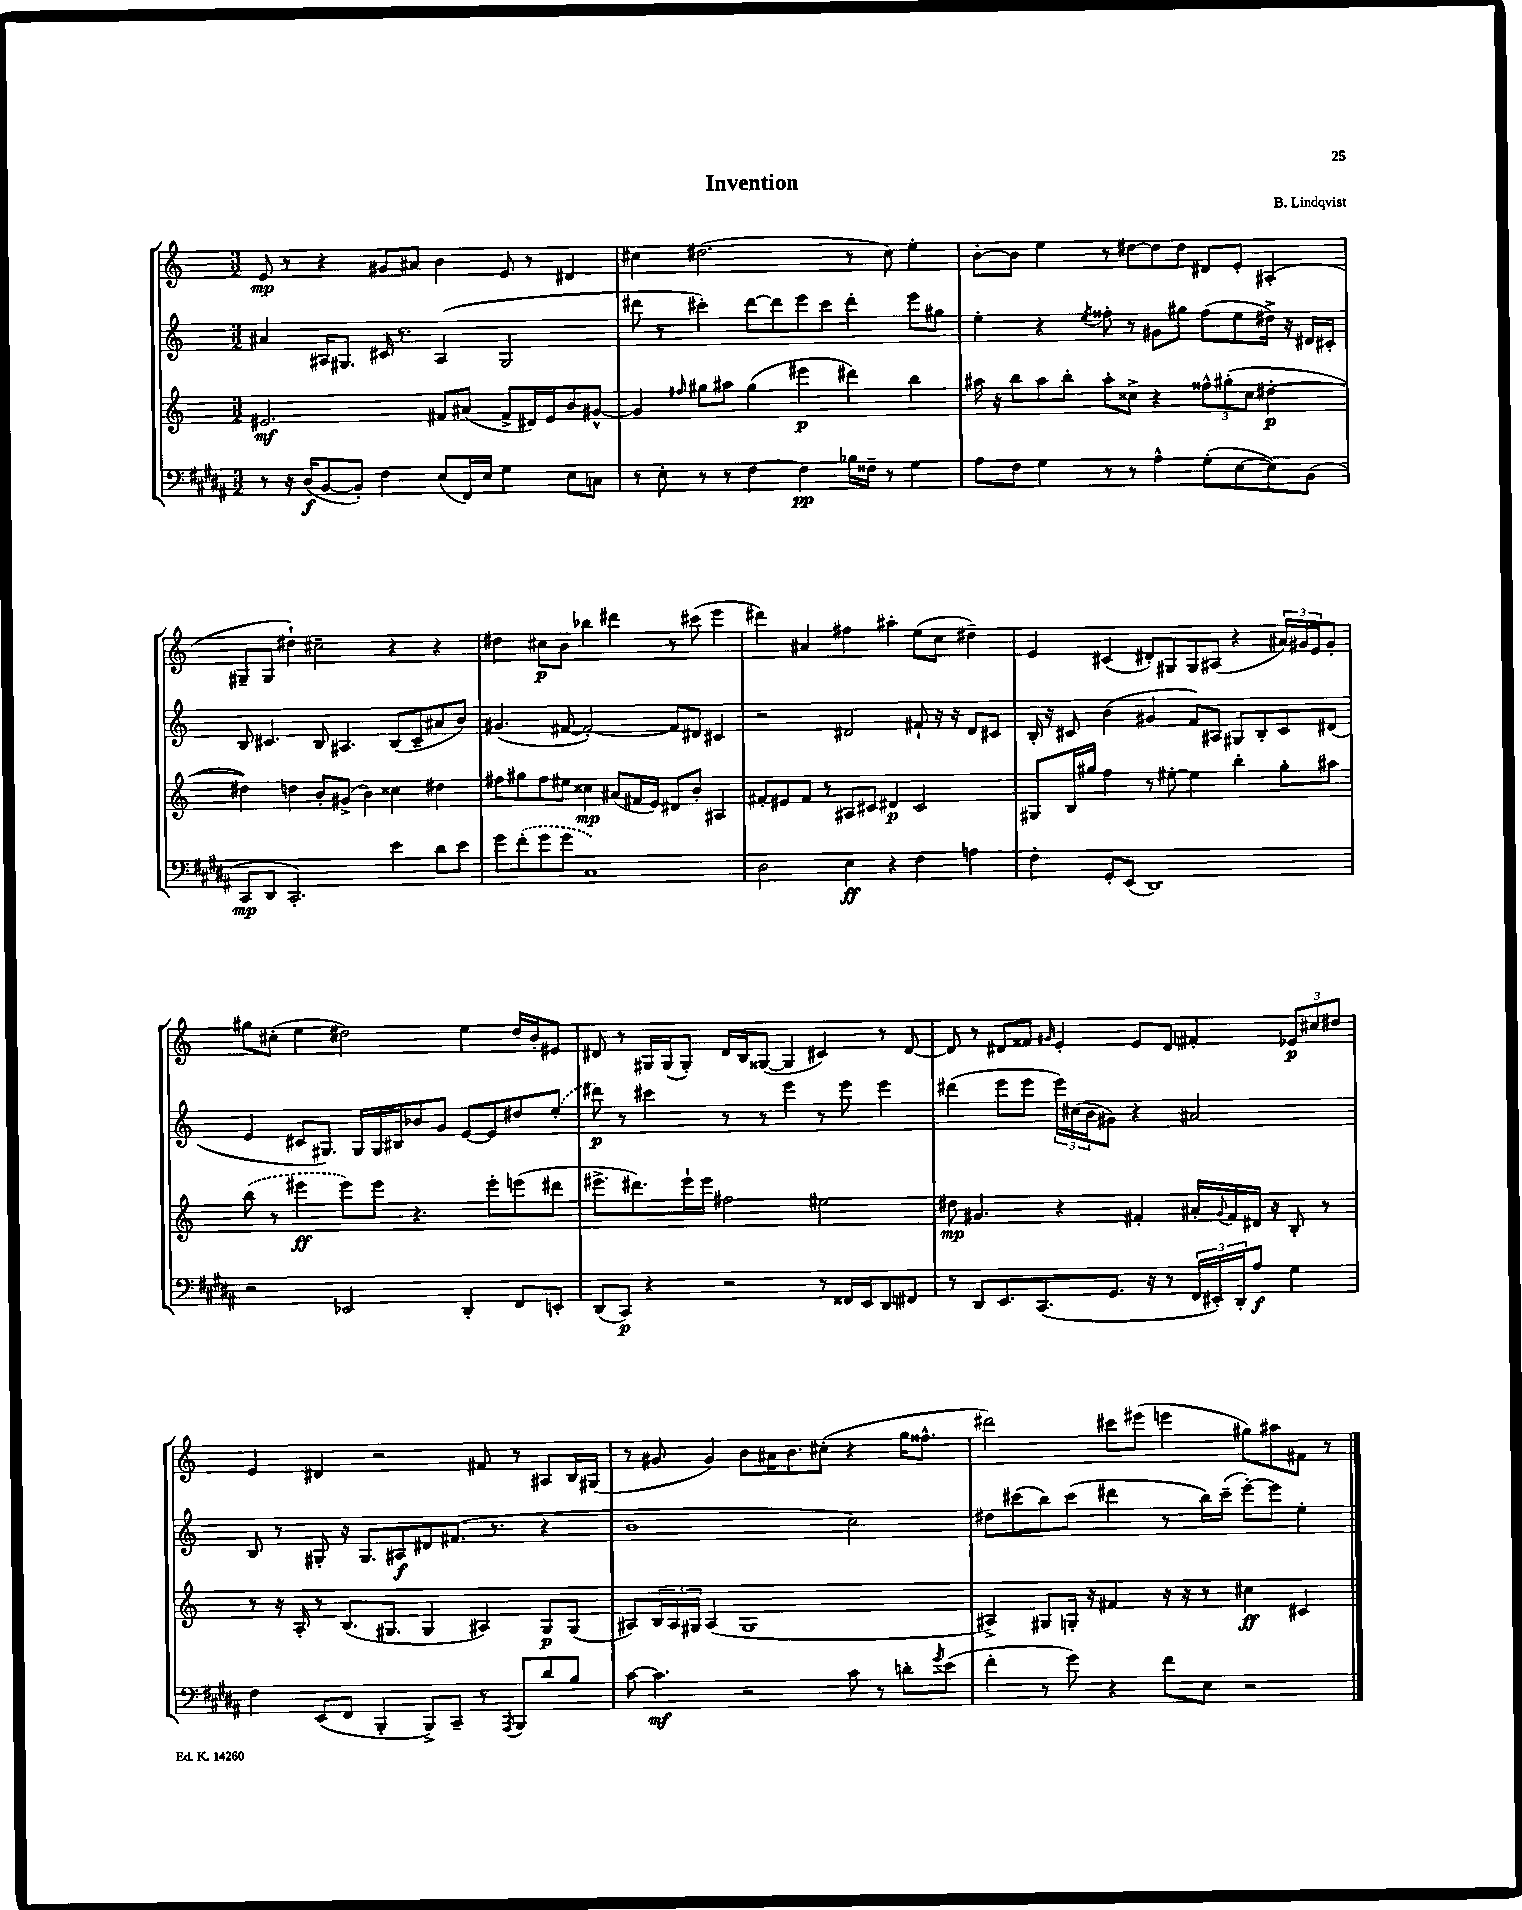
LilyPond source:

\header { title = "Invention" composer = "B. Lindqvist" }
<<
\new StaffGroup <<
\new Staff = "s0" {
    \clef treble \key c \major \numericTimeSignature \time 3/2
    e'8\mp r8 r4 gis'8 ais'8 b'4 e'8 r8 dis'4 |
    cis''4 dis''2.( r8 cis''8) e''4-. |
    b'8~-. b'8 e''4 r8 dis''8~ dis''8 dis''8 dis'8 e'8-. ais4-.( |
    gis8-- gis8 dis''4-!) cis''2-- r4 r4 |
    dis''4 cis''8\p b'8 bes''4 dis'''4 r8 cis'''8( e'''4 |
    dis'''4) ais'4 fis''4 ais''4-. e''8( c''8 dis''4--) |
    e'4 cis'4( dis'8-.) gis8 gis8 ais8( r4 \tuplet 3/2 { ais'16) gis'16 e'16 } gis'8-. |
    gis''8 cis''8-.( e''4 dis''2) e''4 dis''16 b'16-. eis'8 |
    dis'8 r8 gis16 gis16( gis8-.) dis'16 b16 gisis8~( gisis4 cis'4) r8 dis'8~ |
    dis'8 r8 dis'8 fisis'8 \grace { gis'16 } e'4-. e'8 dis'8 fis'4-. \tuplet 3/2 { ees'8\p cis''8 dis''8 } |
    e'4 dis'4 r2 fis'8 r8 ais8 b16 gis16( |
    r8 gis'8 gis'4) b'8 ais'16 b'8. cis''8-.( r4 g''16 fisis''8.-^ |
    dis'''2) cis'''8 eis'''8( e'''4 gis''8) ais''8 fis'8 r8 \bar "|." |
}
\new Staff = "s1" {
    \clef treble \key c \major \numericTimeSignature \time 3/2
    ais'4 ais16 gis8. cis'16 r8. ais4( gis2 |
    dis'''8 r8 cis'''4-.) dis'''8~ dis'''8 e'''8 cis'''8 dis'''4-. e'''8 gis''8 |
    e''4-. r4 \acciaccatura { e''8 } fisis''8-. r8 gis'8 gis''8 fisis''8( e''8 dis''16->) r16 dis'16 cis'16-. |
    b8 cis'4. b8 ais4. b8( cis'8-- ais'8 b'8) |
    gis'4.( fis'8~ fis'2~-.) fis'8 dis'8 cis'4 |
    r2 dis'2 fis'8-! r16 r16 dis'8 cis'8 |
    b16-. r16 cis'8 b'4( gis'4 f'8) ais8 gis8 b8-. cis'8 dis'8( |
    e'4 cis'8 gis8.) gis16 gis16 bis16 bes'8 g'8 e'8~ e'8 dis''8 \once \slurDashed e''8-.( |
    dis'''8\p) r8 cis'''4 r8 r8 e'''4 r8 e'''8 e'''4 |
    dis'''4( e'''8 e'''8 \tuplet 3/2 { e'''16) cis''16( b'16 } gis'8) r4 ais'2 |
    b8 r8 gis8-. r16 gis8. ais8\f dis'8 fis'8.( r8. r4 |
    b'1 c''2) |
    dis''8 cis'''8( b''8) cis'''8( dis'''4 r8 b''16) cis'''16--( e'''8~-.) e'''8 e''4-. \bar "|." |
}
\new Staff = "s2" {
    \clef treble \key c \major \numericTimeSignature \time 3/2
    eis'2.\mf fis'8 ais'8( fis'8-> dis'16) eis'16 b'8 gis'8~-^ |
    gis'4 \grace { fis''16 } gis''8 ais''8 gis''4( eis'''4\p dis'''4) b''4 |
    ais''16 r16 b''8 ais''8 b''8-. ais''8-. cisis''8-> r4 \tuplet 3/2 { fisis''8-^ gis''8-.( cisis''8 } dis''4~-.\p |
    dis''4) d''4 b'8-. gis'8->( b'4) cisis''4 dis''4 |
    fis''8 gis''8 fis''8 eis''8 cisis''4\mp ais'8( fis'16 e'16) dis'8 b'8-. ais4 |
    fis'8-. eis'8 fis'8 r8 ais8 cis'8 dis'4\p cis'2 |
    gis8 b16 gis''16 f''4 r8 eis''8~-. eis''4 b''4-. gis''8-. ais''8 |
    \once \slurDashed b''8( r8 eis'''4\ff eis'''8) eis'''8 r4. eis'''8-. e'''8( dis'''8 |
    eis'''8.-> dis'''8.) eis'''16-! eis'''16 fis''2 eis''2 |
    dis''8\mp gis'4. r4 fis'4-. ais'16-. \appoggiatura { gis'8 } fis'16 dis'16 r16 b8-. r8 |
    r8 r16 a16-. r8 b8.( gis8. gis4 ais4) gis8\p gis8( |
    ais8) \tuplet 3/2 { b16 ais16 gis16 } ais4( gis1 |
    ais4->) gis8 g16-. r16 fis'4 r16 r16 r8 cis''4\ff cis'4 \bar "|." |
}
\new Staff = "s3" {
    \clef bass \key b \major \numericTimeSignature \time 3/2
    r8 r16 dis16\f( b,8~ b,8-.) fis4 e8( fis,16) e16 gis4 e8 c8 |
    r8 e8-. r8 r8 fis4~ fis4\pp bes16 fisis16-- r8 gis4 |
    ais8 fis8 gis4 r8 r8 ais4-^ gis8-.( e8~ e8) b,8( |
    cis,8\mp dis,8 cis,2.-.) e'4 dis'8 e'8 |
    gis'8 \once \slurDashed fis'8-.( gis'8 gis'8 cis1) |
    dis2 e4\ff r4 fis4 a4 |
    fis4-. gis,8-. e,8( dis,1) |
    r2 ees,2 dis,4-. fis,8 e,8-. |
    dis,8( cis,8\p) r4 r2 r8 fisis,16 e,16 dis,8 fis,8 |
    r8 dis,8 e,8. cis,8.( gis,8. r16 r8 \tuplet 3/2 { fis,16 eis,16-.) dis,16-. } ais8\f gis4 |
    fis4 e,8( fis,8 b,,4-. b,,8->) cis,8-- r8 \acciaccatura { ais,,8 } b,,8 dis'8 b8 |
    cis'8~ cis'4.\mf r2 cis'8 r8 d'8-. \acciaccatura { gis'8 } e'8( |
    fis'4-. r8 gis'8) r4 fis'8 e8 r2 \bar "|." |
}
>>
>>
\layout { \context { \Score \remove "Bar_number_engraver" } }
